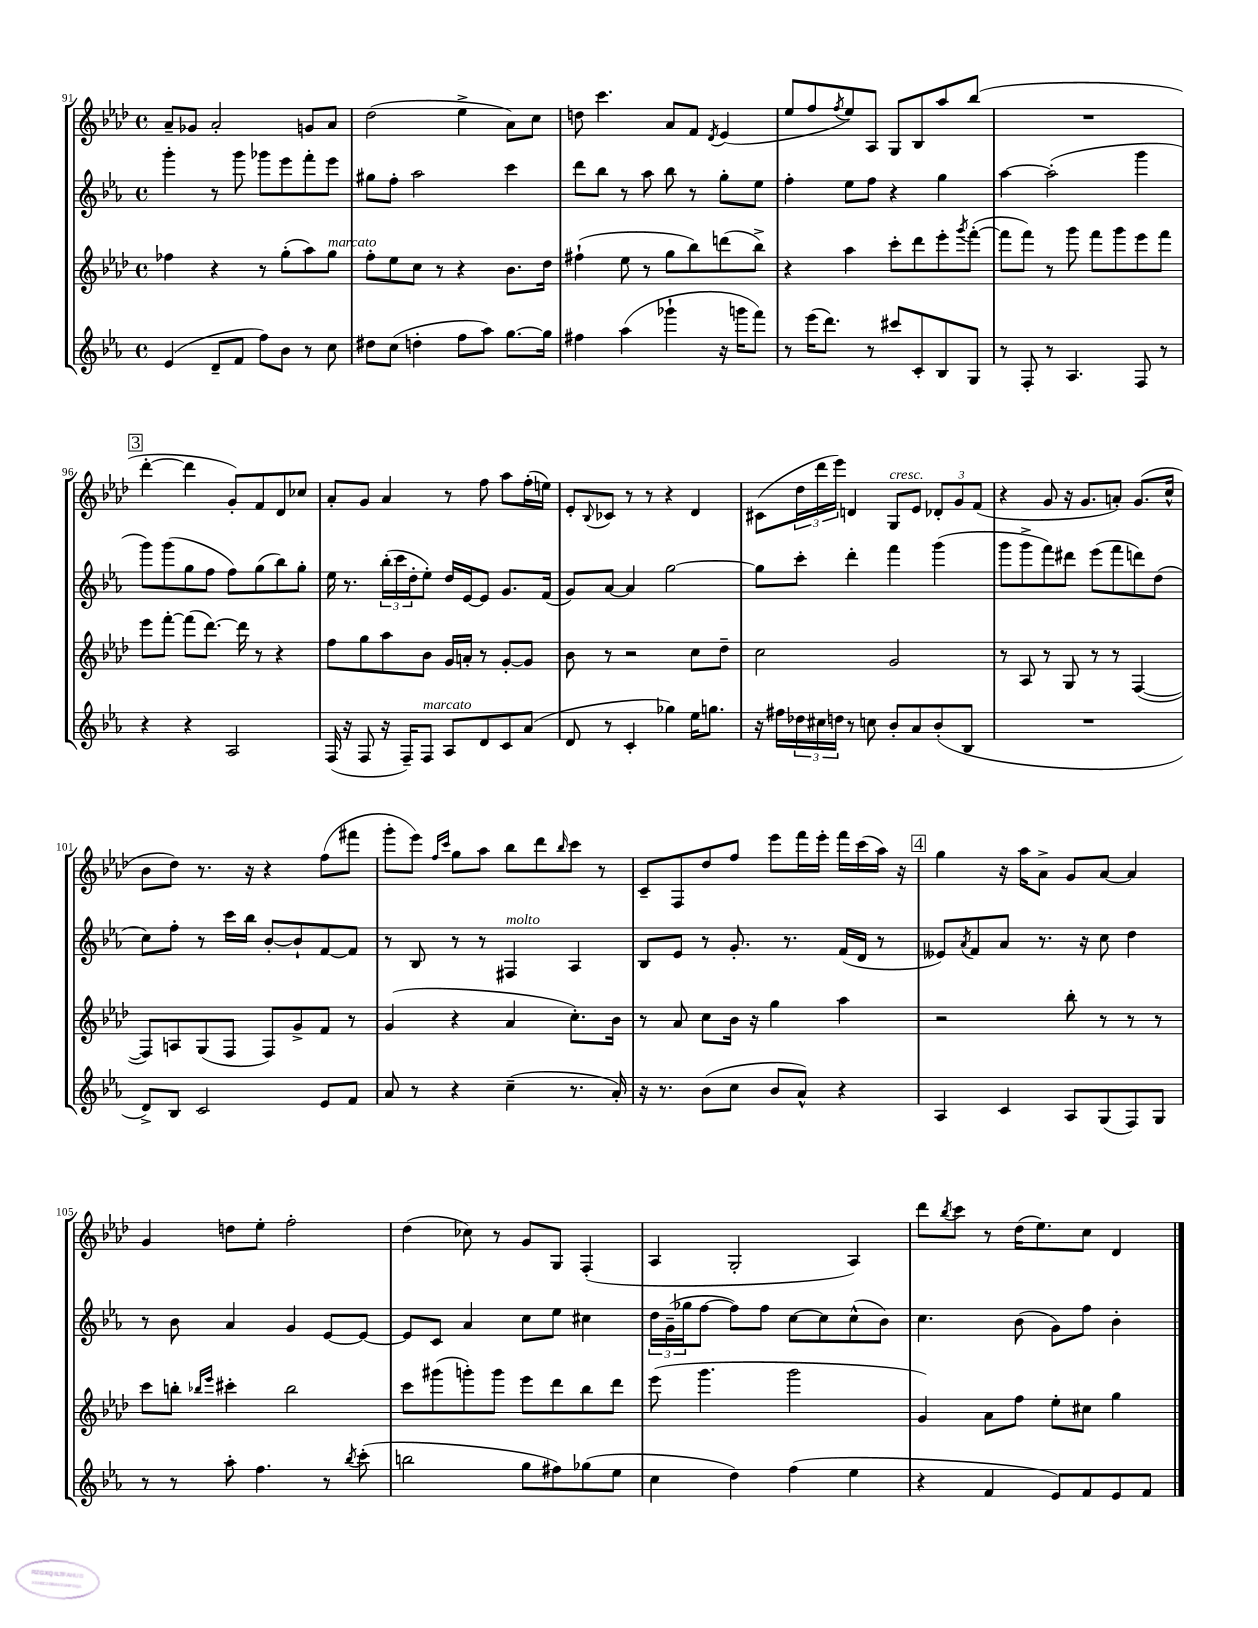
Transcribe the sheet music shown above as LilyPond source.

<<
\new StaffGroup <<
\new Staff = "s0" {
    \clef treble \key aes \major \defaultTimeSignature \time 4/4
    aes'8-- ges'8 aes'2-. g'8 aes'8 |
    des''2( ees''4-> aes'8) c''8 |
    d''8 c'''4. aes'8 f'8 \acciaccatura { des'8 } ees'4( |
    ees''8 f''8 \acciaccatura { f''8 } ees''8) aes8 g8 bes8 aes''8 bes''8( |
    R1 |
    \mark \markup { \box "3" } des'''4~-. des'''4 g'8-.) f'8 des'8 ces''8 |
    aes'8-. g'8 aes'4 r8 f''8 aes''8 f''16-.( e''16) |
    ees'8-. \appoggiatura { bes8 } ces'8 r8 r8 r4 des'4 |
    cis'8( \tuplet 3/2 { des''16 des'''16 ees'''16) } d'4 g8^\markup { \italic "cresc." } ees'8 \tuplet 3/2 { des'8-. g'8 f'8( } |
    r4 g'8 r16 g'8. a'8-.) g'8.( c''16-^ |
    bes'8 des''8) r8. r16 r4 f''8( fis'''8 |
    g'''8-. ees'''8) \grace { f''16 c'''16 } g''8 aes''8 bes''8 des'''8 \grace { bes''16 } c'''8 r8 |
    c'8-- f8 des''8 f''8 ees'''8 f'''16 ees'''16-. f'''16 c'''16( aes''16) r16 |
    \mark \markup { \box "4" } g''4 r16 aes''16 aes'8-> g'8 aes'8~ aes'4 |
    g'4 d''8 ees''8-. f''2-. |
    des''4( ces''8) r8 g'8 g8 f4-.( |
    aes4 g2-. aes4) |
    des'''8 \acciaccatura { bes''8 } c'''8 r8 des''16( ees''8.) c''8 des'4 \bar "|." |
}
\new Staff = "s1" {
    \clef treble \key ees \major \defaultTimeSignature \time 4/4
    g'''4-. r8 g'''8 ges'''8 ees'''8 f'''8-. ees'''8 |
    gis''8 f''8-. aes''2 c'''4 |
    d'''8 bes''8 r8 aes''8 bes''8 r8 g''8-. ees''8 |
    f''4-. ees''8 f''8 r4 g''4 |
    aes''4~ aes''2-.( g'''4 |
    \mark \markup { \box "3" } g'''8) g'''8( g''8 f''8 f''8) g''8( bes''8) g''8-. |
    ees''16 r8. \tuplet 3/2 { bes''16-.( c'''16 d''16-. } ees''8-.) d''16 ees'16~ ees'8 g'8. f'16( |
    g'8) aes'8~ aes'4 g''2~ |
    g''8 c'''8-. d'''4-. f'''4 g'''4( |
    g'''8 g'''8-> f'''8) dis'''8 ees'''8( f'''8 d'''8) d''8( |
    c''8) f''8-. r8 c'''16 bes''16 bes'8~-. bes'8-! f'8~ f'8 |
    r8 bes8 r8 r8 fis4^\markup { \italic "molto" } aes4 |
    bes8 ees'8 r8 g'8.-. r8. f'16( d'16 r8 |
    \mark \markup { \box "4" } eeses'8) \acciaccatura { aes'8 } f'8 aes'8 r8. r16 c''8 d''4 |
    r8 bes'8 aes'4 g'4 ees'8~ ees'8~ |
    ees'8 c'8 aes'4 c''8 ees''8 cis''4 |
    \tuplet 3/2 { d''16 g'16--( ges''16 } f''8~ f''8) f''8 c''8~ c''8 c''8-^( bes'8) |
    c''4. bes'8( g'8) f''8 bes'4-. \bar "|." |
}
\new Staff = "s2" {
    \clef treble \key aes \major \defaultTimeSignature \time 4/4
    fes''4 r4 r8 g''8-.( aes''8) g''8^\markup { \italic "marcato" } |
    f''8-. ees''8 c''8 r8 r4 bes'8. des''16 |
    fis''4-!( ees''8 r8 g''8 bes''8) d'''8( bes''8->) |
    r4 aes''4 c'''8-. des'''8 ees'''8-. \acciaccatura { g'''8 } f'''8~-.( |
    f'''8 f'''8) r8 g'''8 f'''8 g'''8 ees'''8 f'''8 |
    \mark \markup { \box "3" } ees'''8 f'''8~-. f'''8( des'''8.~) des'''16 r8 r4 |
    f''8 g''8 aes''8 bes'8 g'16 a'16-. r8 g'8~-. g'8 |
    bes'8 r8 r2 c''8 des''8-- |
    c''2 g'2 |
    r8 aes8 r8 g8 r8 r8 f4~( |
    f8) a8 g8( f8 f8) g'8-> f'8 r8 |
    g'4( r4 aes'4 c''8.-.) bes'16 |
    r8 aes'8 c''8 bes'16 r16 g''4 aes''4 |
    \mark \markup { \box "4" } r2 bes''8-. r8 r8 r8 |
    c'''8 b''8-. \grace { bes''16 ees'''16 } cis'''4-. bes''2 |
    c'''8 gis'''8( g'''8-.) g'''8 ees'''8 des'''8 bes''8 des'''8 |
    ees'''8( g'''4. g'''2 |
    g'4) aes'8 f''8 ees''8-. cis''8 g''4 \bar "|." |
}
\new Staff = "s3" {
    \clef treble \key ees \major \defaultTimeSignature \time 4/4
    ees'4( d'8-- f'8 f''8) bes'8 r8 c''8 |
    dis''8 c''8( d''4-. f''8 aes''8) g''8.~ g''16 |
    fis''4 aes''4( ges'''4-! r16 g'''16 f'''8) |
    r8 ees'''16( d'''8.) r8 cis'''8 c'8-. bes8 g8 |
    r8 f8-. r8 aes4. f8 r8 |
    \mark \markup { \box "3" } r4 r4 aes2 |
    f16( r16 f8 r16 f16--) f8^\markup { \italic "marcato" } aes8 d'8 c'8 aes'8( |
    d'8 r8 c'4-. ges''4) ees''16 g''8. |
    r16 fis''16 \tuplet 3/2 { des''16 cis''16 d''16 } r8 c''8 bes'8-. aes'8 bes'8-.( bes8 |
    R1 |
    d'8->) bes8 c'2 ees'8 f'8 |
    aes'8 r8 r4 c''4--( r8. aes'16-.) |
    r16 r8. bes'8( c''8 bes'8 aes'8-^) r4 |
    \mark \markup { \box "4" } aes4 c'4 aes8 g8( f8) g8 |
    r8 r8 aes''8-. f''4. r8 \acciaccatura { bes''8 } c'''8-.( |
    b''2 g''8 fis''8) ges''8( ees''8 |
    c''4 d''4) f''4( ees''4 |
    r4 f'4 ees'8) f'8 ees'8 f'8 \bar "|." |
}
>>
>>
\layout { \context { \Score currentBarNumber = #91 } }
